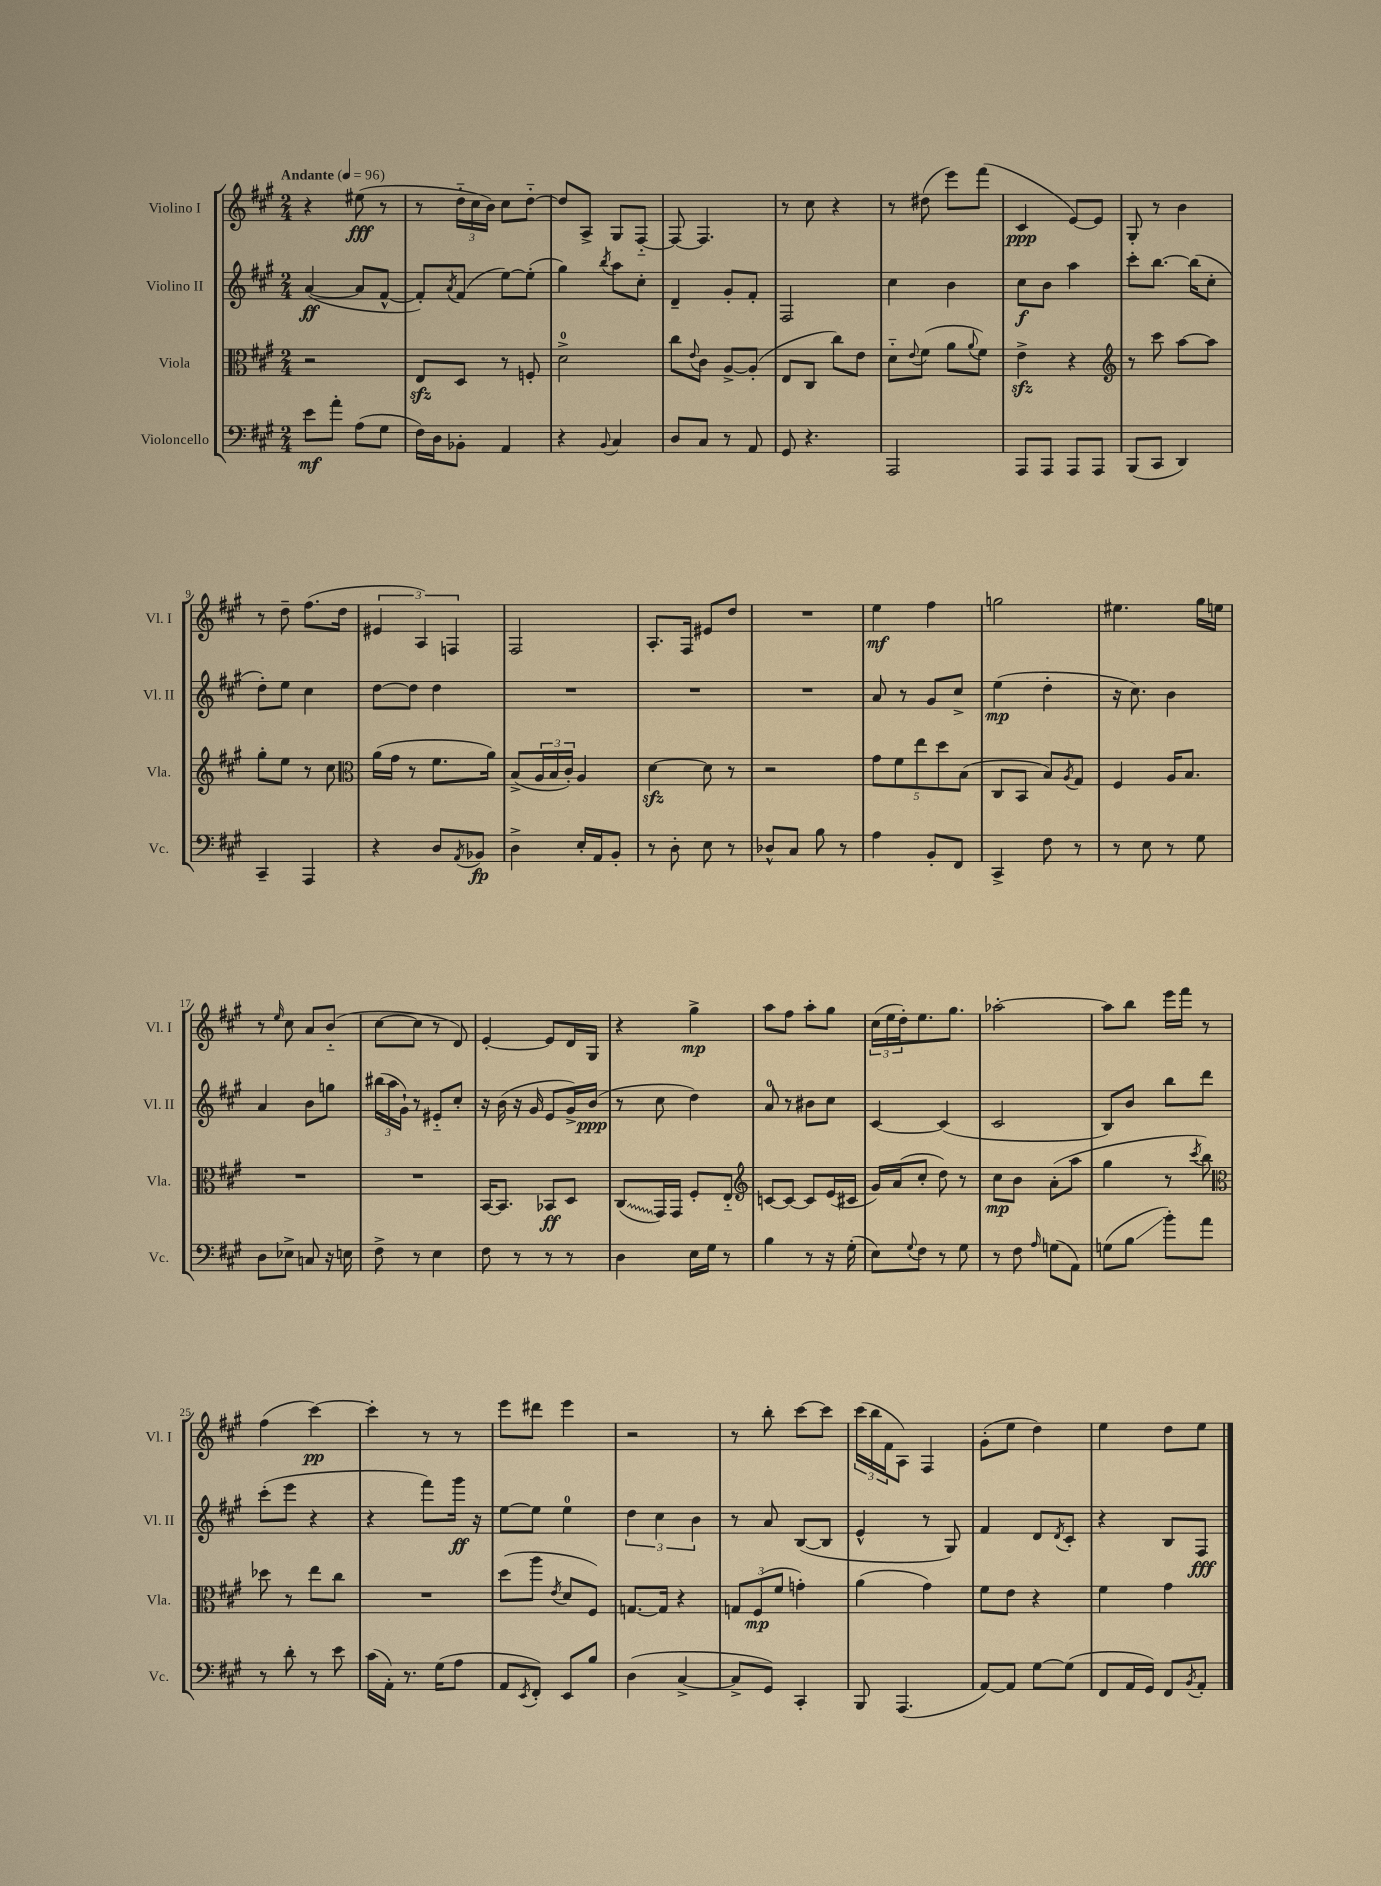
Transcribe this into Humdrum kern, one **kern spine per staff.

**kern	**kern	**kern	**kern
*staff4	*staff3	*staff2	*staff1
*clefF4	*clefC3	*clefG2	*clefG2
*k[f#c#g#]	*k[f#c#g#]	*k[f#c#g#]	*k[f#c#g#]
*M2/4	*M2/4	*M2/4	*M2/4
*MM96	*MM96	*MM96	*MM96
8e	2r	([4a	4r
8a'	.	.	.
(8A	.	8a]	(8ee#
8G#	.	[8f#^^	8r
=	=	=	=
16F#)	8E	8f#'])	8r
16D	.	.	.
.	.	8qa	.
8BB-'	8D	(8f#	24dd'~
.	.	.	24cc#
.	.	.	24b)
4AA	8r	[8ee)	8cc#
.	8F'	(8ee']	[8dd'~
=	=	=	=
4r	2d^	4gg#)	8dd]
.	.	.	8A^
8qqBB	.	8qbb	.
4C#	.	8aa	8G#
.	.	8cc#'	[8F#'~
=	=	=	=
8D	8cc#	4d~	8F#_
.	8qqe	.	.
8C#	8c#	.	4.F#]
8r	[8A^	8g#'	.
8AA	(8A']	8f#'	.
=	=	=	=
8GG#	8E	2F#	8r
4.r	8C#	.	8cc#
.	8cc#)	.	4r
.	8e	.	.
=	=	=	=
2AAA	8d'~	4cc#	8r
.	8qqe	.	.
.	(8f#	.	(8dd#
.	8a	4b	8eee)
.	8qqa	.	.
.	8f#)	.	(8fff#
=	=	=	=
8AAA	4e^	8cc#	4c#
8AAA	.	8b	.
8AAA	4r	4aa	[8e)
8AAA	.	.	8e]
=	=	=	=
*	*clefG2	*	*
(8BBB	8r	8ccc#'	8G#'
8CC#	8ccc#	[8.bb	8r
4DD)	[8aa	.	4b
.	.	(16bb]	.
.	8aa]	8cc#'	.
=	=	=	=
4CC#~	8gg#'	8dd')	8r
.	8ee	8ee	8dd~
4AAA	8r	4cc#	(8.ff#
.	8cc#	.	.
.	.	.	16dd
=	=	=	=
*	*clefC3	*	*
4r	(16a	[8dd	6e#
.	16g#	.	.
.	8r	8dd]	.
.	.	.	6A)
8D	8.f#	4dd	.
.	.	.	6F
8qAA	.	.	.
8BB-	.	.	.
.	16a)	.	.
=	=	=	=
4D^	(8B^	2r	2F#
.	24A	.	.
.	24B	.	.
.	24c#')	.	.
16E'	4A	.	.
16AA	.	.	.
8BB'	.	.	.
=	=	=	=
8r	[4d	2r	8.A'
8D'	.	.	.
.	.	.	16F#
8E	8d]	.	8e#
8r	8r	.	8dd
=	=	=	=
8D-^^	2r	2r	2r
8C#	.	.	.
8B	.	.	.
8r	.	.	.
=	=	=	=
4A	10g#	8a	4ee
.	10f#	.	.
.	.	8r	.
.	10ee	.	.
8BB'	.	8g#	4ff#
.	10dd	.	.
8FF#	.	8cc#^	.
.	(10B	.	.
=	=	=	=
4CC#^	8C#	(4ee	2gg
.	8BB	.	.
8F#	8B)	4dd'	.
.	8qA	.	.
8r	8G#	.	.
=	=	=	=
8r	4F#	16r	4.ee#
.	.	8.cc#)	.
8E	.	.	.
8r	16A	4b	.
.	8.B	.	.
8G#	.	.	16gg#
.	.	.	16ee
=	=	=	=
8D	2r	4a	8r
.	.	.	16qqee
8E-^	.	.	8cc#
8C	.	8b	8a
16r	.	8gg	(8b'~
16E	.	.	.
=	=	=	=
8F#^	2r	(24bb#	[8cc#
.	.	24aa	.
.	.	24g#`)	.
8r	.	8r	8cc#]
4E	.	8e#'~	8r
.	.	8cc#'	8d)
=	=	=	=
8F#	[16BB	16r	[4e'
.	8.BB]	(16b	.
8r	.	16r	.
.	.	16g#	.
8r	8BB-	8e	8e]
8r	8D	16g#^)	16d
.	.	(16b	16G#
=	=	=	=
4D	(8C#	8r	4r
.	16GG#)	8cc#	.
.	16GG#	.	.
16E	8F#'	4dd)	4gg#^
16G#	.	.	.
8r	8E'~	.	.
=	=	=	=
*	*clefG2	*	*
4B	[8c	8a	8aa
.	8c_	8r	8ff#
8r	8c]	8b#	8aa'
16r	(16e	8cc#	8gg#
(16G#'	16c#	.	.
=	=	=	=
8E)	16g#)	[4c#	(24cc#
.	.	.	24ee
.	(16a	.	.
.	.	.	24dd')
8qqG#	.	.	.
8F#	8cc#'	.	8.ee
8r	8dd)	(4c#]	.
.	.	.	8.gg#
8G#	8r	.	.
=	=	=	=
8r	8cc#	2c#	[2aa-'
8F#	8b	.	.
16qqA	.	.	.
(8G	(8a'	.	.
8AA)	8aa	.	.
=	=	=	=
(8G	4gg#	8B)	8aa-]
8B	.	8b	8bb
8b')	8r	8bb	16eee
.	.	.	16fff#
.	8qccc#	.	.
8a	8bb)	8ddd	8r
=	=	=	=
*	*clefC3	*	*
8r	8dd-	(8ccc#'	(4ff#
8d'	8r	8eee	.
8r	8ee	4r	[4ccc#)
8e	8cc#	.	.
=	=	=	=
(16c#	2r	4r	4ccc#']
16AA')	.	.	.
8.r	.	.	.
.	.	8fff#)	8r
(16G#	.	.	.
8A	.	16ggg#	8r
.	.	16r	.
=	=	=	=
8AA	(8dd	[8ee	8eee
8qEE	.	.	.
8FF#')	8aa	8ee]	8ddd#
.	8qe	.	.
8EE	8d	4ee	4eee
8B	8F#)	.	.
=	=	=	=
(4D	[8.G	6dd	2r
.	.	6cc#	.
.	16G]	.	.
[4C#^	4r	.	.
.	.	6b	.
=	=	=	=
8C#^]	12G	8r	8r
.	(12F#	.	.
8GG#)	.	8a	8bb'
.	12f#	.	.
4CC#'	4g')	([8B	[8ccc#
.	.	8B]	8ccc#]
=	=	=	=
8BBB	(4a	4e^^	(24ccc#
.	.	.	24bb
.	.	.	24f#
(4.AAA	.	.	8A)
.	4g#)	8r	4F#
.	.	8G#)	.
=	=	=	=
[8AA)	8f#	4f#	(8g#'
8AA]	8e	.	8ee
[8G#	4r	8d	4dd)
.	.	8qd	.
(8G#]	.	8c#'	.
=	=	=	=
8FF#	4f#	4r	4ee
16AA	.	.	.
16GG#)	.	.	.
8FF#	4g#	8B	8dd
8qBB	.	.	.
8AA'	.	8F#	8ee
==	==	==	==
*-	*-	*-	*-
